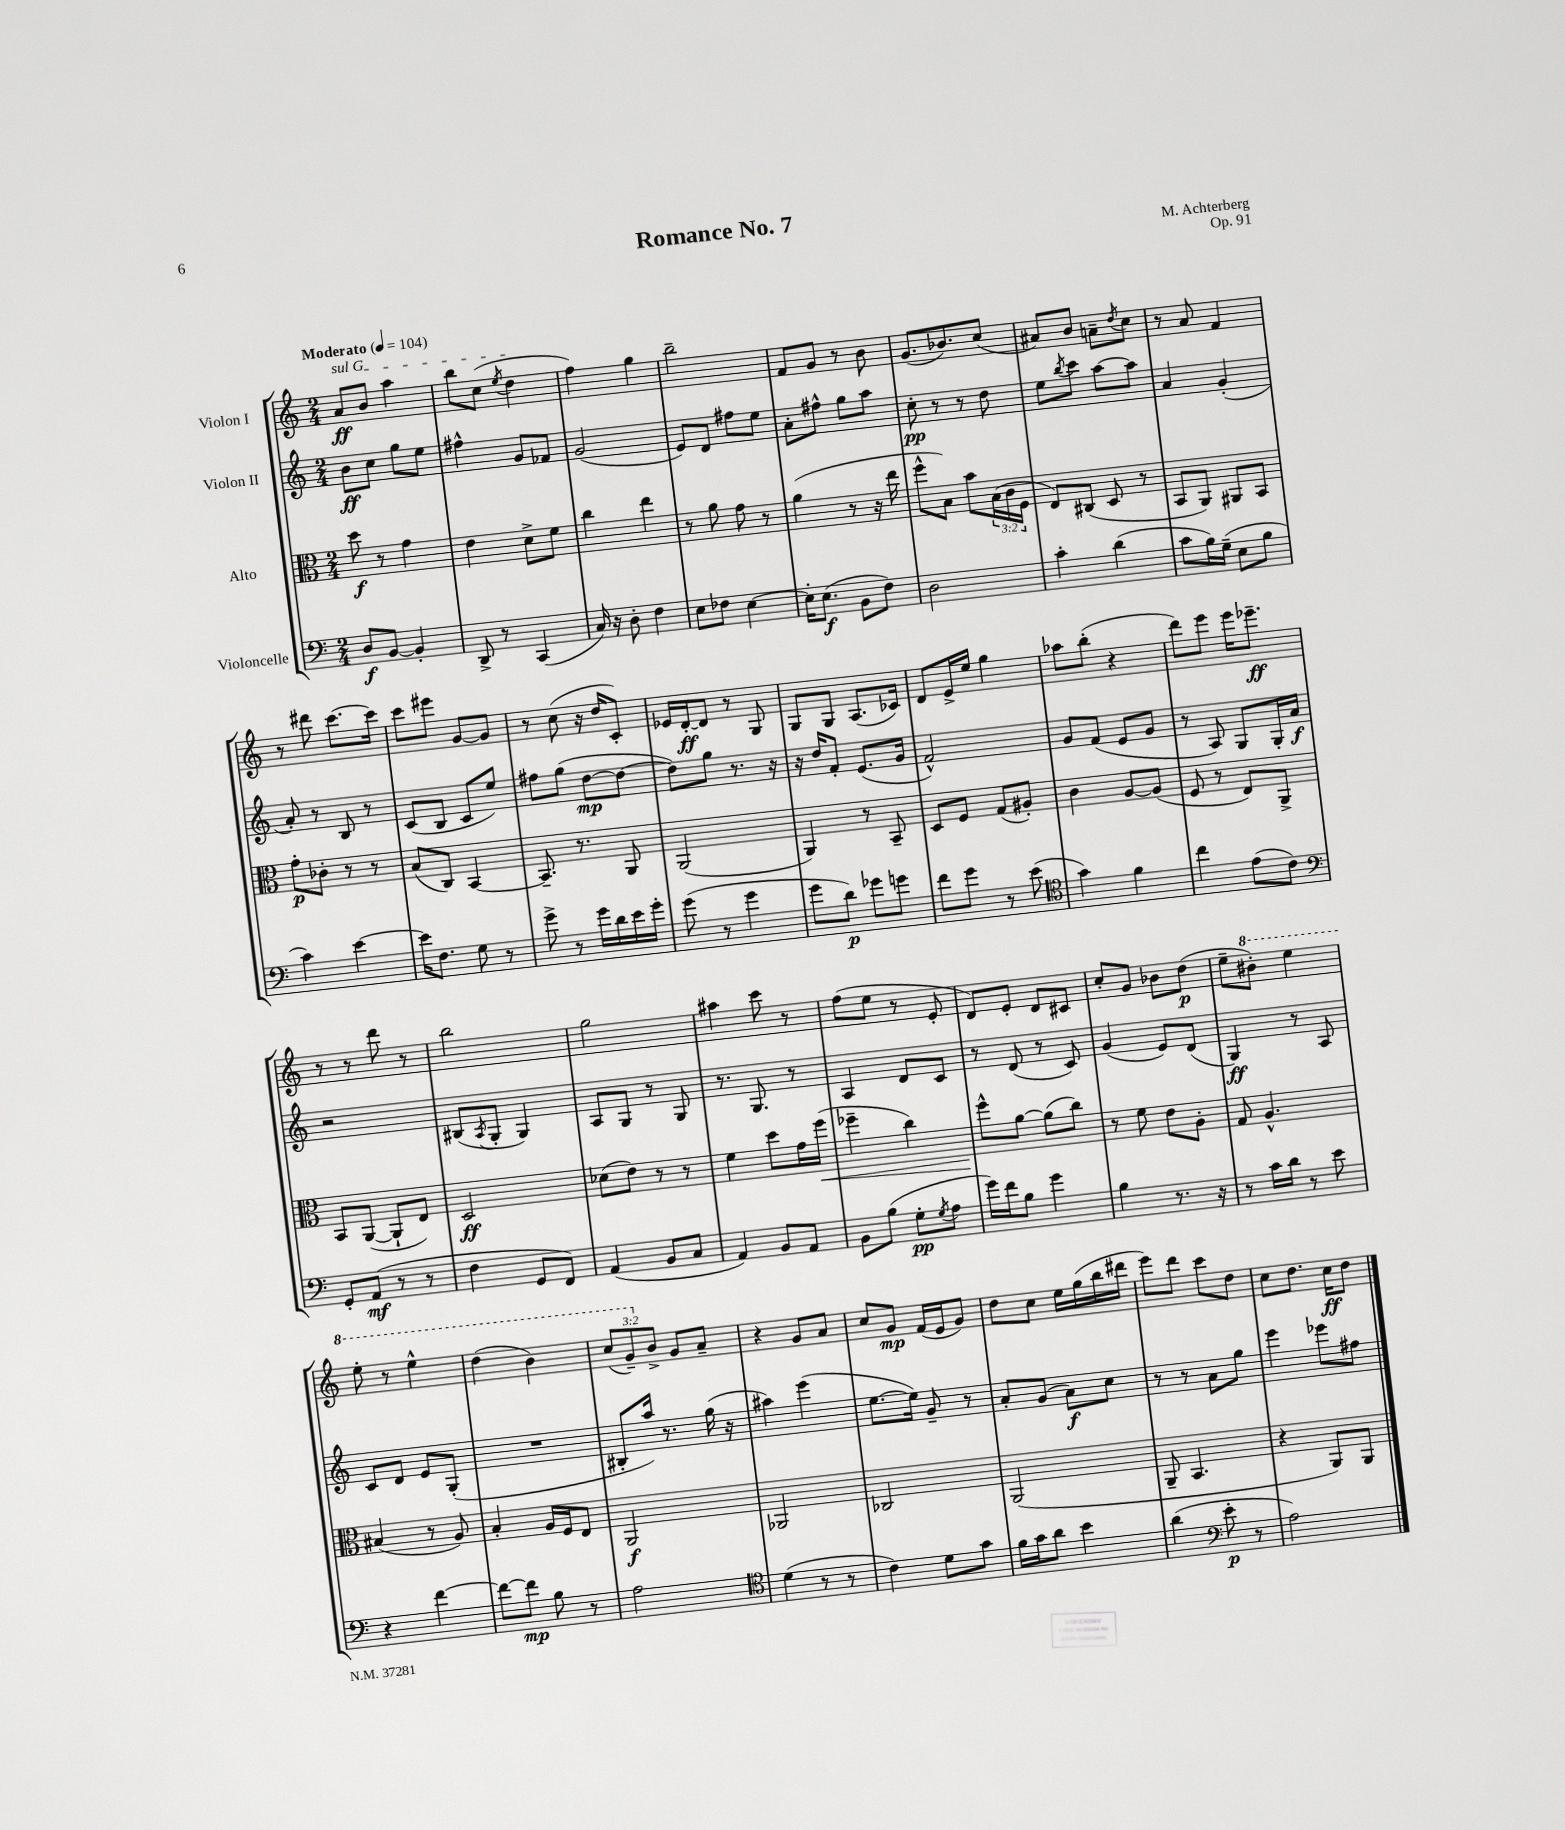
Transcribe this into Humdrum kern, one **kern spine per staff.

**kern	**dynam	**kern	**dynam	**kern	**dynam	**kern	**dynam
*part4	*part4	*part3	*part3	*part2	*part2	*part1	*part1
*staff4	*staff4	*staff3	*staff3	*staff2	*staff2	*staff1	*staff1
*I"Violoncelle	*	*I"Alto	*	*I"Violon II	*	*I"Violon I	*
*clefF4	*	*clefC3	*	*clefG2	*	*clefG2	*
*k[]	*	*k[]	*	*k[]	*	*k[]	*
*M2/4	*	*M2/4	*	*M2/4	*	*M2/4	*
*MM104	*	*MM104	*	*MM104	*	*MM104	*
=1	=1	=1	=1	=1	=1	=1	=1
!	!	!	!	!	!	!LO:TX:a:B:t=Moderato	!
!	!	!	!	!	!	!LO:TX:a:i:t=sul G	!
8D/L	f	8dd\	f	8b\L	ff	8a/L	ff
[8BB/J	.	8r	.	8cc\J	.	8b/J	.
4BB'/]	.	4g\	.	8gg\L	.	4aa\	.
.	.	.	.	8ee\J	.	.	.
=2	=2	=2	=2	=2	=2	=2	=2
8DD^/	.	4e\	.	4ff#X^^\	.	8bb\L	.
8r	.	.	.	.	.	(8cc\J	.
.	.	.	.	.	.	8qee/	.
(4CC/	.	8d^\L	.	8g/L	.	4dd\	.
.	.	8f\J	.	8f-X/J	.	.	.
=3	=3	=3	=3	=3	=3	=3	=3
16C/)	.	4cc\	.	(2g/	.	4ff\)	.
16r	.	.	.	.	.	.	.
8D'\	.	.	.	.	.	.	.
4F\	.	4ee\	.	.	.	4gg\	.
=4	=4	=4	=4	=4	=4	=4	=4
8E\L	.	8r	.	8e/L)	.	2bb~\	.
8F-X\J	.	8a\	.	8d/J	.	.	.
[4E\	.	8g\	.	8ff#X\L	.	.	.
.	.	8r	.	8ee\J	.	.	.
=5	=5	=5	=5	=5	=5	=5	=5
16E'\KL]	.	(4a\	.	8a'\L	.	8f/L	.
(8.E\J	f	.	.	.	.	.	.
.	.	.	.	8ff#X^^\J	.	8g/J	.
8BB\L	.	8r	.	8gg\L	.	8r	.
8F\J)	.	16r	.	8aa\J	.	8b\	.
.	.	16ee\	.	.	.	.	.
=6	=6	=6	=6	=6	=6	=6	=6
2D\	.	8ff^^\L	.	8cc'\	pp	(8.g/L	.
.	.	8B\J)	.	8r	.	.	.
.	.	.	.	.	.	8.b-X/)	.
.	.	8b\L	.	8r	.	.	.
.	.	(24B\L	.	8dd\	.	(8cc/J	.
.	.	24c\	.	.	.	.	.
.	.	24F\JJ	.	.	.	.	.
=7	=7	=7	=7	=7	=7	=7	=7
4c'\	.	8E/L)	.	8ee\L	.	8a#X/L)	.
.	.	.	.	8qbb/	.	.	.
.	.	(8C#X/J	.	8ccc\J	.	8b/J	.
(4d\	.	8D/	.	[8aa\L	.	8an~\L	.
.	.	.	.	.	.	8qdd/	.
.	.	8r	.	8aa\J]	.	8cc\J	.
=8	=8	=8	=8	=8	=8	=8	=8
8c\L	.	8BB/L	.	4a/	.	8r	.
16B\L)	.	8AA/J)	.	.	.	8a/	.
(16G~\JJ	.	.	.	.	.	.	.
8E\L	.	8AA#X/L	.	(4g'/	.	4f/	.
8B\J	.	8BB/J	.	.	.	.	.
!!LO:LB:g=z
=9	=9	=9	=9	=9	=9	=9	=9
4c\)	.	8g'\L	p	8a'/)	.	8r	.
.	.	8c-X'\J	.	8r	.	8ddd#X\	.
[4e\	.	8r	.	8B/	.	[8.ccc\L	.
.	.	8r	.	8r	.	.	.
.	.	.	.	.	.	16ccc\Jk]	.
=10	=10	=10	=10	=10	=10	=10	=10
16e\KL]	.	(8B/L	.	(8c/L	.	8ccc\L	.
8.F\J	.	.	.	.	.	.	.
.	.	8C/J)	.	8B/J	.	8eee#X\J	.
8G\	.	[4BB/	.	8c/L	.	[8g/L	.
8r	.	.	.	8ee/J)	.	8g/J]	.
=11	=11	=11	=11	=11	=11	=11	=11
8g^\	.	8.BB~/]	.	8ff#X\L	.	8r	.
8r	.	.	.	(8gg\J	.	(8cc\	.
.	.	8.r	.	.	.	.	.
16g\LL	.	.	.	[8dd\L	mp	16r	.
16d\	.	.	.	.	.	16dd/KL	.
16e\	.	8AA/	.	8dd\J_	.	8c'/J)	.
16g'\JJ	.	.	.	.	.	.	.
=12	=12	=12	=12	=12	=12	=12	=12
(8g\	.	(2AA/	.	8dd\L])	.	16e-X/LL	.
.	.	.	.	.	.	[16d'/J	ff
8r	.	.	.	8gg\J	.	8d/J]	.
4g\	.	.	.	8.r	.	8r	.
.	.	.	.	.	.	8G/	.
.	.	.	.	16r	.	.	.
=13	=13	=13	=13	=13	=13	=13	=13
8g\L	.	4AA/)	.	16r	.	8G/L	.
.	.	.	.	16dd/KL	.	.	.
8d\J)	p	.	.	8f'/J	.	8G/J	.
8g-X\L	.	8r	.	(8.e/L	.	(8.A/L	.
8gn\J	.	8BB~/	.	.	.	.	.
.	.	.	.	16g/Jk	.	16c-X/Jk)	.
=14	=14	=14	=14	=14	=14	=14	=14
8f\L	.	8D/L	.	2f^^/)	.	8d/L	.
8g\J	.	8F/J	.	.	.	16e^/L	.
.	.	.	.	.	.	16ee/JJ	.
8r	.	(8G/L	.	.	.	4gg\	.
(8e\	.	8A#X'/J)	.	.	.	.	.
=15	=15	=15	=15	=15	=15	=15	=15
*clefC4	*	*	*	*	*	*	*
4g\)	.	4c\	.	8g/L	.	8aa-X\L	.
.	.	.	.	(8f/J	.	(8bb'\J	.
4f\	.	[8A/L	.	8e/L	.	4r	.
.	.	(8A/J]	.	8g/J	.	.	.
=16	=16	=16	=16	=16	=16	=16	=16
4cc\	.	8F/	.	8r	.	8ddd\L)	.
.	.	8r	.	8A/)	.	8eee\J	.
(8e\L	.	8E/L)	.	8G/L	.	16eee\KL	.
.	.	.	.	.	.	8.eee-X~\J	ff
8c\J)	.	8AA^/J	.	16G'/L	.	.	.
.	.	.	.	16a/JJ	f	.	.
!!LO:LB:g=z
=17	=17	=17	=17	=17	=17	=17	=17
*clefF4	*	*	*	*	*	*	*
8GG'/L	.	8BB/L	.	2r	.	8r	.
(8AA/J	mf	([8AA/J	.	.	.	8r	.
8r	.	8AA`/L]	.	.	.	8ddd\	.
8r	.	8E/J)	.	.	.	8r	.
=18	=18	=18	=18	=18	=18	=18	=18
4F\	.	2D/	ff	(8B#X/L	.	2bb\	.
.	.	.	.	8qA/	.	.	.
.	.	.	.	8G'/J	.	.	.
8GG/L	.	.	.	4G/)	.	.	.
8FF/J)	.	.	.	.	.	.	.
=19	=19	=19	=19	=19	=19	=19	=19
(4AA/	.	(8d-X\L	.	8A/L	.	2gg\	.
.	.	8e\J)	.	8G/J	.	.	.
8BB/L	.	8r	.	8r	.	.	.
8C/J	.	8r	.	8G/	.	.	.
=20	=20	=20	=20	=20	=20	=20	=20
4AA/)	.	4f\	.	8.r	.	4aa#X\	.
.	.	.	.	8.G/	.	.	.
8BB/L	.	8dd\L	.	.	.	8ccc\	.
8AA/J	.	16g\L	.	8r	.	8r	.
!	!	!	!LO:HP:b	!	!	!	!
.	.	(16ff\JJ	<	.	.	.	.
=21	=21	=21	=21	=21	=21	=21	=21
8BB\L	.	4ff-X~\	.	4A/	.	(8ff\L	.
(8B\J	.	.	.	.	.	8ee\J	.
8G'\L	pp	4cc\)	.	8d/L	.	8r	.
8qG/	.	.	.	.	.	.	.
8A\J	.	.	.	8c/J	.	8e'/	.
=22	=22	=22	=22	=22	=22	=22	=22
16g\LL)	.	8ff^^\L	.	8r	.	8d/L)	.
16f\J	.	.	.	.	.	.	.
8B\J	.	[8a\J	[	(8d/	.	8e'/J	.
4g\	.	(8a\L]	.	8r	.	8d/L	.
.	.	8cc\J)	.	8c/)	.	8c#X/J	.
=23	=23	=23	=23	=23	=23	=23	=23
4B\	.	8r	.	(4g/	.	8cc'/L	.
.	.	8f\	.	.	.	8g/J	.
8.r	.	8e\L	.	8e/L)	.	8b-X\L	.
.	.	8A'\J	.	(8d/J	.	(8dd\J	p
16r	.	.	.	.	.	.	.
=24	=24	=24	=24	=24	=24	=24	=24
8r	.	8G/	.	4G/)	ff	8ee~\L	.
*	*	*	*	*	*	*8va	*
16c\LL	.	4.A^^/	.	.	.	8bb#X'\J)	.
16d\JJ	.	.	.	.	.	.	.
8r	.	.	.	8r	.	4eee\	.
8e\	.	.	.	8A/	.	.	.
!!LO:LB:g=z
=25	=25	=25	=25	=25	=25	=25	=25
4r	.	(4B#X/	.	8c/L	.	8eee'\	.
.	.	.	.	8d/J	.	8r	.
[4f\	.	8r	.	8e/L	.	4eee^^\	.
.	.	8A/)	.	(8G'/J	.	.	.
=26	=26	=26	=26	=26	=26	=26	=26
8f\L_	.	4B'/	.	2r	.	(4ddd\	.
8f\J]	mp	.	.	.	.	.	.
8B\	.	16A/LL	.	.	.	4bb\)	.
.	.	16F/J	.	.	.	.	.
8r	.	8E/J	.	.	.	.	.
=27	=27	=27	=27	=27	=27	=27	=27
2A\	.	2AA/	f	8B#X'/L	.	(12ccc/L	.
.	.	.	.	.	.	12gg~/)	.
.	.	.	.	16aa/Jk)	.	.	.
*	*	*	*	*	*	*X8va	*
.	.	.	.	.	.	12b^/J	.
.	.	.	.	8.r	.	.	.
.	.	.	.	.	.	8g/L	.
.	.	.	.	(16gg\	.	8a~/J	.
.	.	.	.	16r	.	.	.
=28	=28	=28	=28	=28	=28	=28	=28
*clefC4	*	*	*	*	*	*	*
(4d\	.	2AA-X/	.	4aa#X\)	.	4r	.
8r	.	.	.	(4eee\	.	8g/L	.
8r	.	.	.	.	.	8a/J	.
=29	=29	=29	=29	=29	=29	=29	=29
4c\)	.	2C-X/	.	[8.ee\L	.	8cc/L	.
.	.	.	.	.	.	8g/J	mp
.	.	.	.	16ee\Jk])	.	.	.
8d\L	.	.	.	8g~/	.	(16f/LL	.
.	.	.	.	.	.	16e/J	.
8g\J	.	.	.	8r	.	8g/J)	.
=30	=30	=30	=30	=30	=30	=30	=30
16f\LL	.	(2AA/	.	8a'/L	.	8dd\L	.
16g\J	.	.	.	.	.	.	.
8a\J	.	.	.	(8g/J	.	8cc\J	.
4b\	.	.	.	8a\L)	f	16ee\LL	.
.	.	.	.	.	.	(16gg\	.
.	.	.	.	8cc\J	.	16bb\	.
.	.	.	.	.	.	16ddd#X\JJ	.
=31	=31	=31	=31	=31	=31	=31	=31
(4a\	.	8AA~/	.	8r	.	8eee\L)	.
.	.	4.BB/	.	8r	.	8ddd\J	.
*clefF4	*	*	*	*	*	*	*
8e'\	p	.	.	8a\L	.	8ccc\L	.
8r	.	.	.	8gg\J	.	8dd\J	.
=32	=32	=32	=32	=32	=32	=32	=32
2A\)	.	4r	.	4eee\	.	8cc\L	.
.	.	.	.	.	.	8.dd\J	.
.	.	8AA/L)	.	8eee-X\L	.	.	.
.	.	.	.	.	.	16cc\KL	ff
.	.	8AA/J	.	8ff#X\J	.	8dd\J	.
==	==	==	==	==	==	==	==
*-	*-	*-	*-	*-	*-	*-	*-
